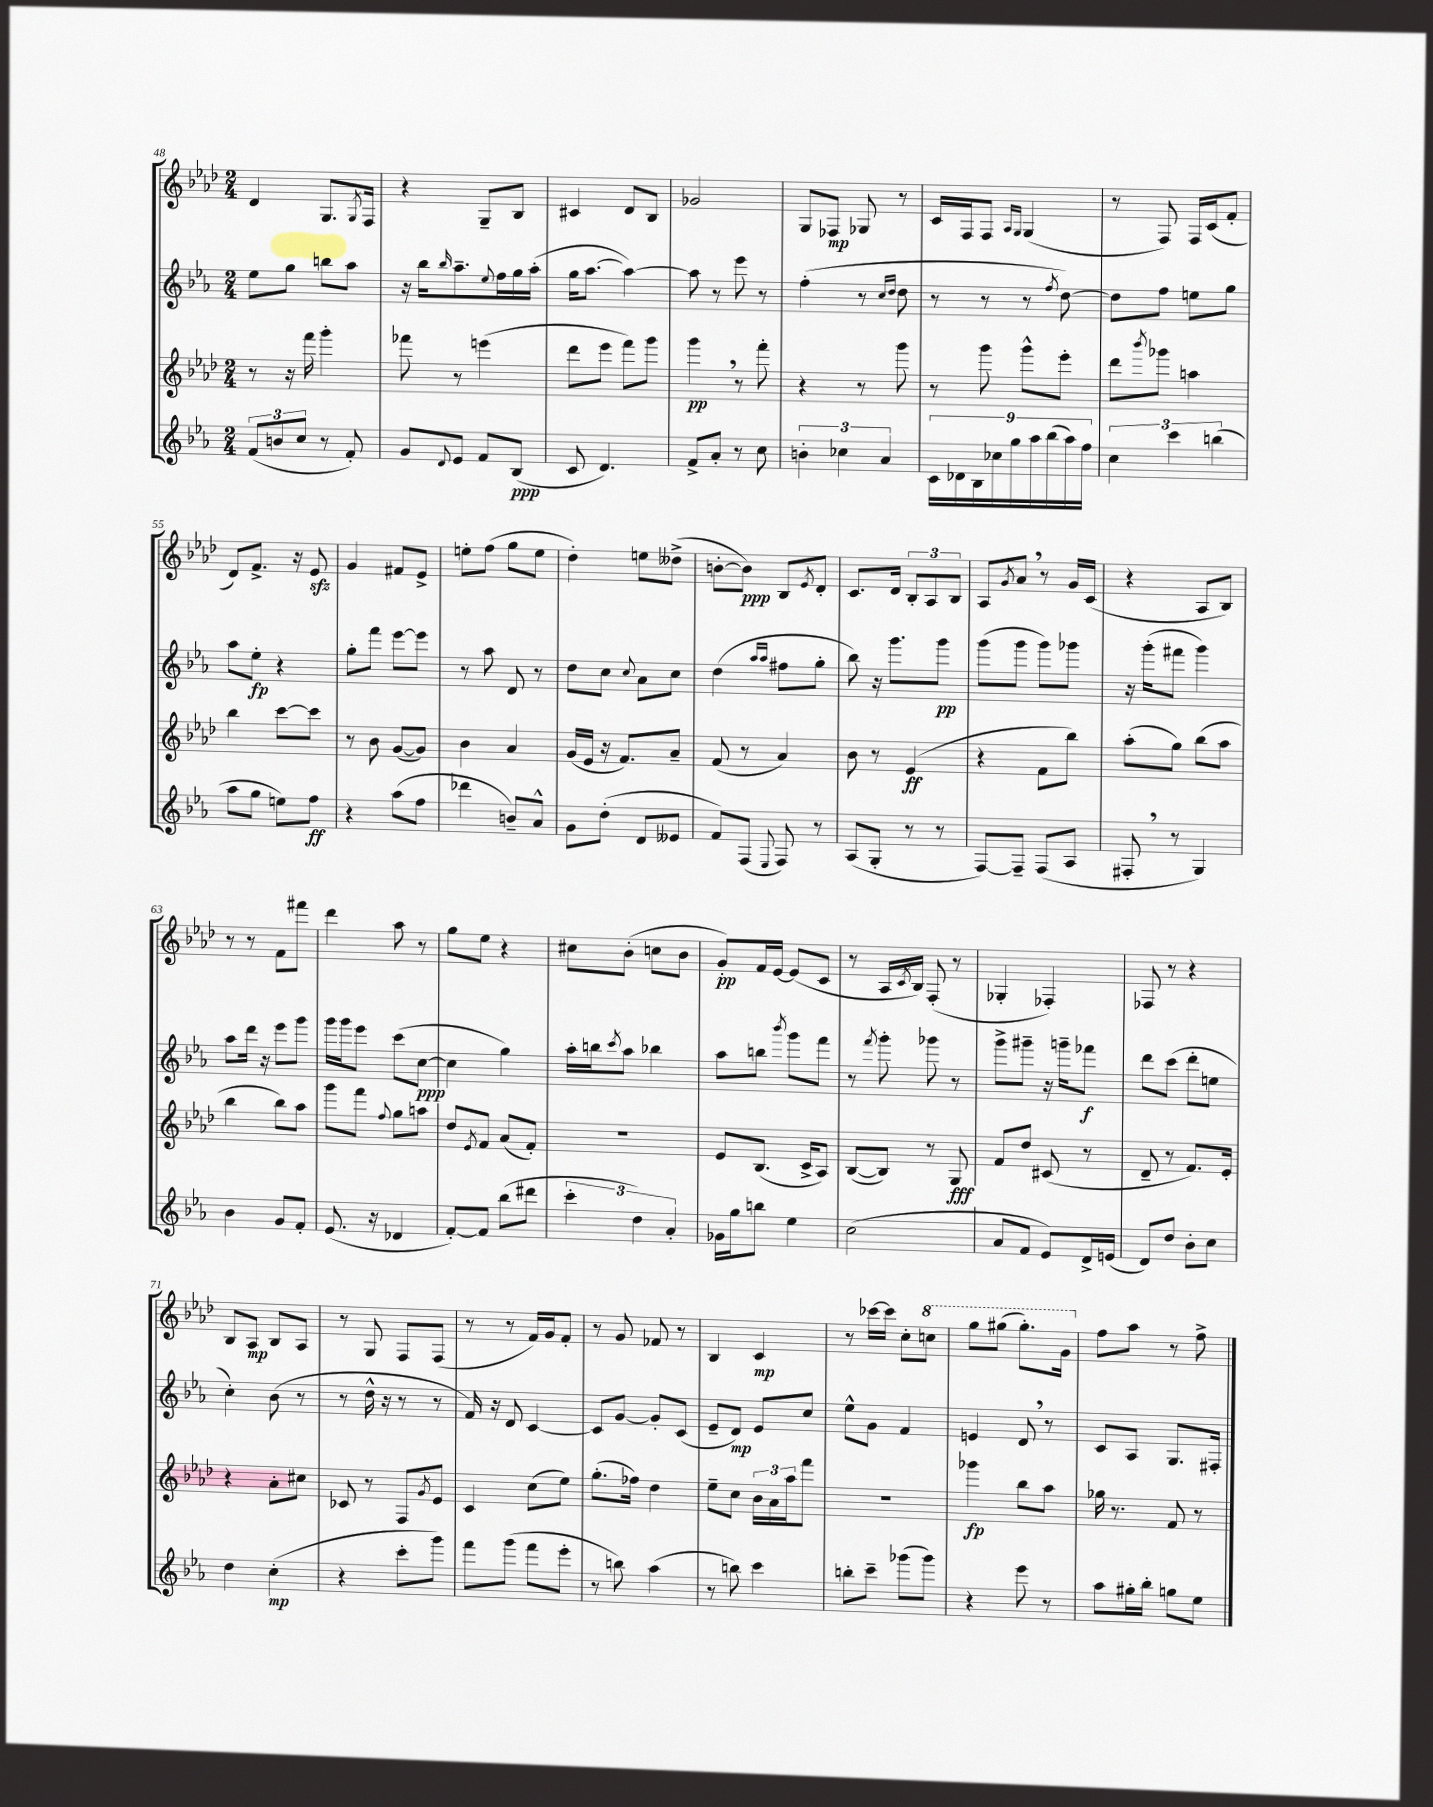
<<
\new StaffGroup <<
\new Staff = "s0" {
    \clef treble \key aes \major \numericTimeSignature \time 2/4
    des'4 g8. \acciaccatura { g8 } f16 |
    r4 g8-- bes8 |
    cis'4 des'8 bes8 |
    ges'2 |
    g8 fes8\mp ges8 r8 |
    c'16 f16 f8 \grace { aes16 g16 } g4( |
    r8 f8) f16 c'16( f'8-. |
    des'8) f'8.-> r16 ees'8\sfz |
    g'4 fis'8 ees'8-> |
    e''8-. f''8( g''8 e''8 |
    des''4-.) e''8 deses''8->( |
    b'8~-. b'8\ppp) bes8 \acciaccatura { ees'8 } des'8-. |
    c'8. des'16 \tuplet 3/2 { bes8-. aes8 bes8 } |
    aes8 \acciaccatura { g'8 } aes'8 \breathe r8 g'16 c'16( |
    r4 aes8 bes8) |
    r8 r8 f'8 fis'''8 |
    des'''4 aes''8 r8 |
    g''8 ees''8 r4 |
    cis''8 bes'8-.( c''8 bes'8 |
    g'8-.\pp) f'16 ees'16~ ees'8( c'8 |
    r8 aes16 \acciaccatura { c'8 } bes16) f8-.( r8 |
    ges4-. fes4-.) |
    fes8 r8 r4 |
    bes8 aes8\mp bes8 aes8 |
    r8 g8 f8 f8( |
    r8 r8 f'16) g'16 f'8-. |
    r8 g'8 fes'8 r8 |
    bes4 c'4\mp |
    r8 ces'''16~ ces'''16 c''8-. \ottava #1 c'''8 |
    g'''8 gis'''8( gis'''8.-.) g''16 \ottava #0 |
    f''8 aes''8 r8 f''8-> \bar "|." |
}
\new Staff = "s1" {
    \clef treble \key ees \major \numericTimeSignature \time 2/4
    ees''8 g''8 b''8 aes''8 |
    r16 bes''16 \grace { bes''16 } aes''8.-- \appoggiatura { ees''8 } f''16 g''16 aes''16-.( |
    g''16 aes''8.~ aes''4~) |
    aes''8 r8 ees'''8 r8 |
    f''4-.( r8 \grace { c''16 d''16 } d''8 |
    r8 r8 r8 \acciaccatura { f''8 } d''8~) |
    d''8 f''8 e''8 g''8 |
    aes''8 ees''8-.\fp r4 |
    g''8-. f'''8 ees'''8~ ees'''8 |
    r8 aes''8 d'8 r8 |
    d''8 c''8 \appoggiatura { c''8 } aes'8 c''8 |
    d''4( \grace { aes''16 aes''16 } fis''8 g''8-. |
    bes''8) r16 g'''8. g'''8\pp |
    g'''8( g'''8 g'''8) ges'''8 |
    r16 g'''16-.( fis'''8 g'''4) |
    aes''8 d'''16 r16 ees'''8 g'''8 |
    g'''16 g'''16 ees'''8 c'''8( c''8~\ppp |
    c''4 g''4) |
    aes''16-. b''16 \acciaccatura { c'''8 } aes''8 bes''4 |
    aes''8 b''8 \acciaccatura { bes'''8 } g'''8 f'''8 |
    r8 \acciaccatura { f'''8 } g'''8-. ges'''8 r8 |
    g'''8-> gis'''8-- r16 g'''16-- fes'''8\f |
    d'''8 c'''8( d'''8-. e''8 |
    c''4-.) bes'8( r8 |
    r8 d''16-^ r16 r8 r8 |
    f'16) r16 d'8 c'4~ |
    c'8 g'8~ g'8-. c'8( |
    ees'8-- d'8\mp) ees'8 c''8 |
    ees''8-^ g'8 f'4 |
    e'4 d'8 \breathe r8 |
    c'8 aes8 g8. fis16-. \bar "|." |
}
\new Staff = "s2" {
    \clef treble \key aes \major \numericTimeSignature \time 2/4
    r8 r16 f'''16 g'''4-. |
    fes'''8 r8 e'''4( |
    des'''8 ees'''8 f'''8) g'''8 |
    g'''4\pp \breathe r8 f'''8-. |
    r4 r8 g'''8 |
    r8 g'''8 g'''8-^ ees'''8-. |
    des'''8 \acciaccatura { bes'''8 } ges'''8 a''4 |
    bes''4 c'''8~ c'''8 |
    r8 bes'8 g'8~( g'8) |
    bes'4 aes'4 |
    g'16( ees'16 r16 f'8.) aes'8-- |
    f'8( r8 aes'4) |
    bes'8 r8 ees'4\ff( |
    r4 f'8 bes''8) |
    aes''8-.( g''8) bes''8( aes''8 |
    bes''4 bes''8) aes''8 |
    g'''8 f'''8 \appoggiatura { f''8 } g''8 a''8 |
    des''8 \acciaccatura { ees'8 } f'8 aes'8( f'8-.) |
    r2 |
    ees'8 bes8.( c'16-> aes8) |
    bes8~( bes8) r8 g8\fff |
    f'8 des''8 cis'8( r8 |
    des'8-- r8 f'8.) ees'16-. |
    r4 aes'8-. cis''8 |
    ces'8 r8 f8 \acciaccatura { g'8 } ees'8 |
    c'4 c''8( ees''8) |
    g''8.-.( fes''16) des''4 |
    ees''8-- c''8 \tuplet 3/2 { bes'16 aes'16 aes''16 } f'''8 |
    R2 |
    ges'''4\fp bes''8 aes''8 |
    ges''16 r8. f'8 r8 \bar "|." |
}
\new Staff = "s3" {
    \clef treble \key ees \major \numericTimeSignature \time 2/4
    \tuplet 3/2 { f'8( b'8 c''8 } r8 f'8-.) |
    g'8 \appoggiatura { d'8 } ees'8 f'8 bes8\ppp( |
    c'8 d'4.) |
    f'8-> aes'8-. r8 c''8 |
    \tuplet 3/2 { b'4-. ces''4 aes'4 } |
    \tuplet 9/8 { c'16 des'16 bes16 ces''16 g''16 aes''16 bes''16( aes''16) f''16 } |
    \tuplet 3/2 { c''4 c'''4 b''4( } |
    aes''8 g''8 e''8) f''8\ff |
    r4 aes''8( f''8 |
    des'''4 b'8--) aes'8-^ |
    g'8 d''8-.( d'8 eeses'8 |
    f'8) f8( \appoggiatura { ees8 } f8) r8 |
    aes8( g8-. r8 r8 |
    f8~) f8-- f8( aes8 |
    fis8-. \breathe r8 g4) |
    bes'4 g'8 f'8-. |
    ees'8.( r16 des'4 |
    f'8~-.) f'8 bes''8( dis'''8 |
    \tuplet 3/2 { c'''4-. d''4) aes'4-. } |
    ges'16 g''16 b''8 ees''4 |
    c''2( |
    aes'8 f'8 ees'8) d'16-> e'16( |
    d'8) d''8 bes'8-. c''8 |
    d''4 c''4-.\mp( |
    r4 c'''8-. g'''8) |
    f'''8 g'''8( f'''8 ees'''8-. |
    r8 b''8) aes''4( |
    r8 b''8) c'''4 |
    b''8-. c'''8-- ges'''8( ges'''8) |
    r4 ees'''8 r8 |
    aes''8 gis''16-. bes''16-. g''8 ees''8 \bar "|." |
}
>>
>>
\layout { \context { \Score currentBarNumber = #48 } }
